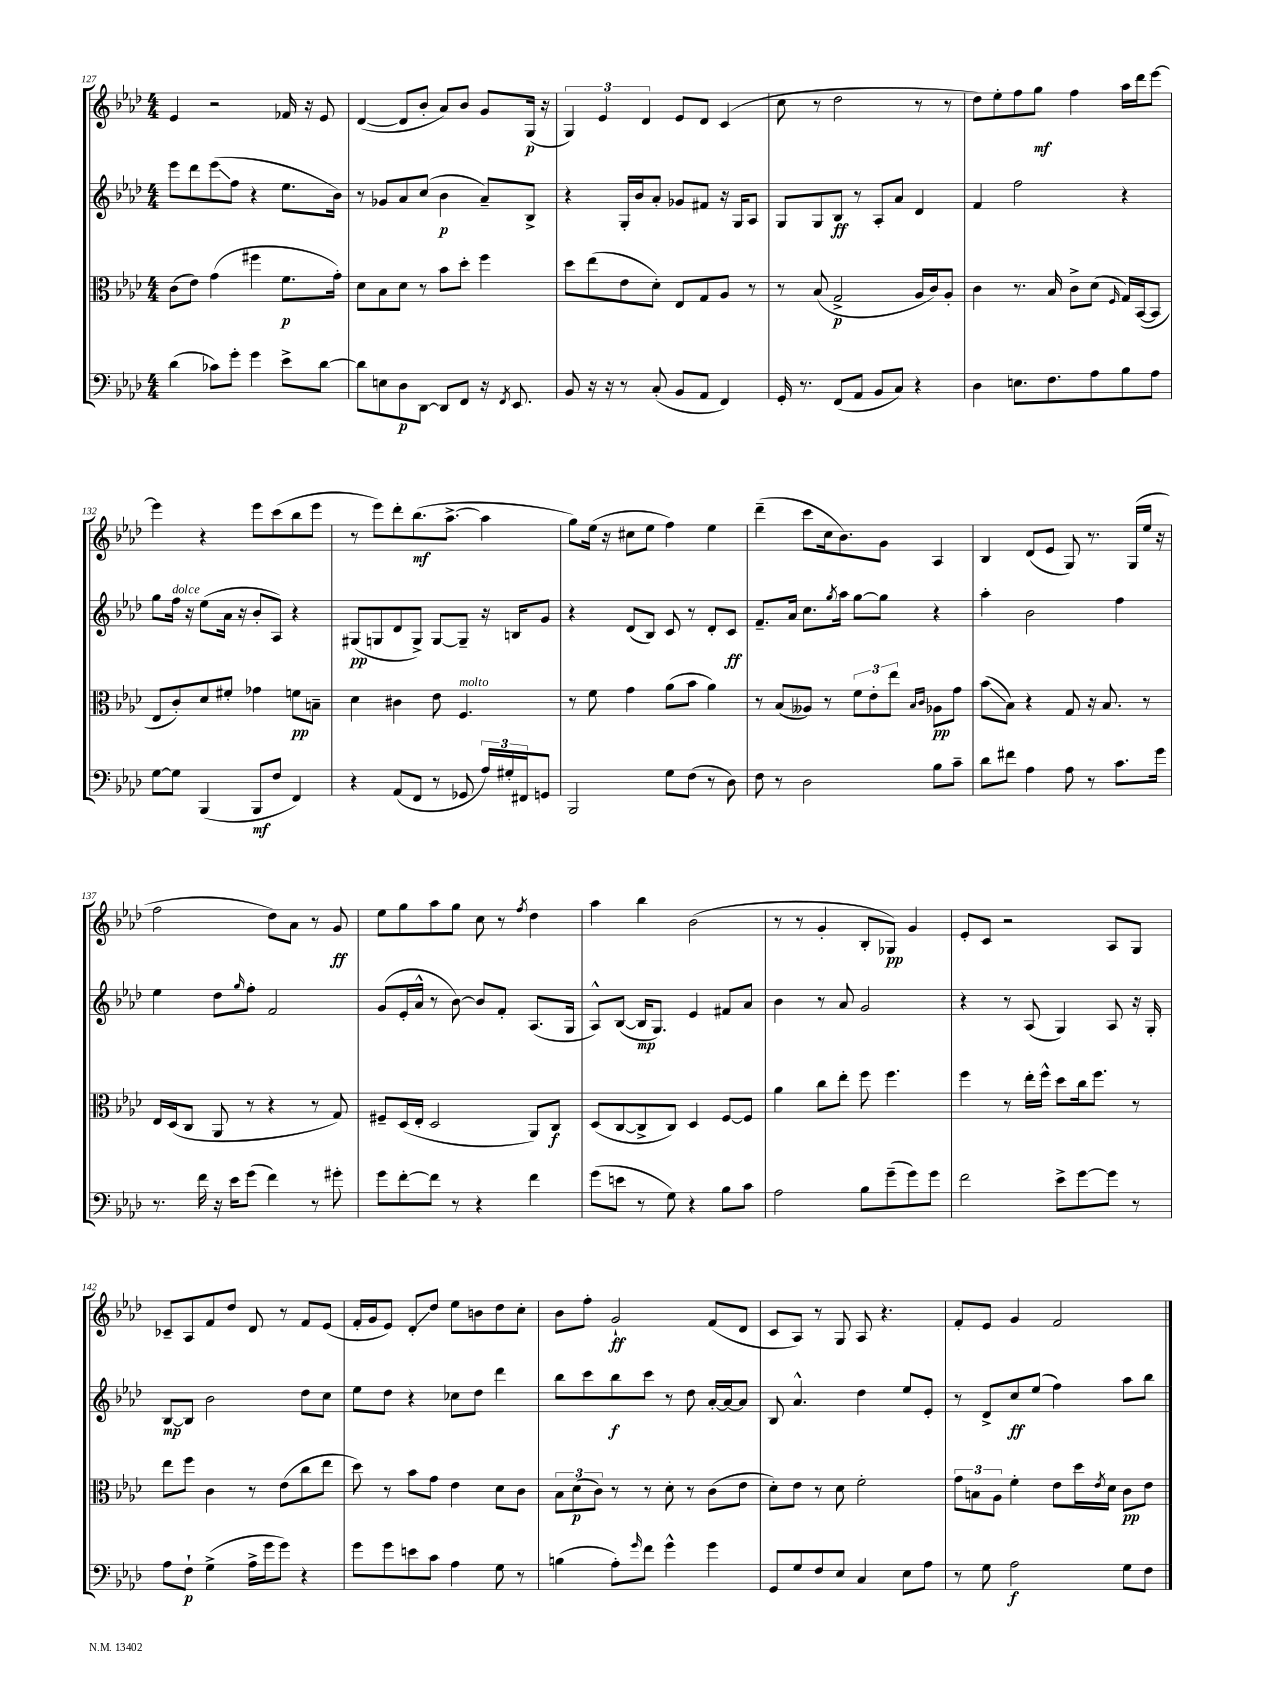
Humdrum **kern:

**kern	**kern	**kern	**kern
*staff4	*staff3	*staff2	*staff1
*clefF4	*clefC3	*clefG2	*clefG2
*k[b-e-a-d-]	*k[b-e-a-d-]	*k[b-e-a-d-]	*k[b-e-a-d-]
*M4/4	*M4/4	*M4/4	*M4/4
(4d-	(8c	8eee-	4e-
.	8e-)	8ddd-	.
8c-)	(4g	(8eee-	2r
8g'	.	8ff	.
4g	4ff#	4r	.
8e-^	8.f	8.ee-	16f-
.	.	.	16r
[8d-	.	.	8e-
.	16g')	16b-)	.
=	=	=	=
8d-]	8d-	8r	([4d-
8E	8B-	8g-	.
8D-	8d-	8a-	8d-]
[8DD-	8r	(8cc	8b-'
8DD-]	8b-	4b-	8a-)
8FF	8dd-'	.	8b-
16r	4ff	8a-~)	8g
8qFF	.	.	.
8.EE-	.	.	.
.	.	8B-^	(16G
.	.	.	16r
=	=	=	=
8BB-	8dd-	4r	6G)
16r	(8ee-	.	.
.	.	.	6e-
16r	.	.	.
8r	8e-	16G'	.
.	.	16b-	.
.	.	.	6d-
(8C'	8d-')	8a-'	.
8BB-	8E-	8g-	8e-
8AA-	8G	8f#	8d-
4FF)	8A-	16r	(4c
.	.	16G	.
.	8r	8A-	.
=	=	=	=
16GG'	8r	8G	8cc
8.r	.	.	.
.	(8B-	8G	8r
(8FF	2G^	8B-	2dd-
8AA-	.	8r	.
8BB-	.	8A-'	.
8C)	.	8a-	.
4r	16A-	4d-	8r
.	16c)	.	.
.	8A-'	.	8r
=	=	=	=
4D-	4c	4f	8dd-)
.	.	.	8ee-'
8.E	8.r	2ff	8ff
.	.	.	8gg
8.F	16B-	.	.
.	8c^	.	4ff
8A-	(8d-	.	.
.	16qqF	.	.
8B-	16G)	4r	16aa-
.	([16BB-	.	16ddd-
8A-	8BB-]	.	[8eee-
=	=	=	=
[8G	8E-	8gg	4eee-]
8G]	8c')	16ff	.
.	.	16r	.
(4BBB-	8d-	(8ee-	4r
.	8f#'	16a-	.
.	.	16r	.
8BBB-	4g-	8b-'	8eee-
8F	.	8A-)	(8ccc
4FF)	8f	4r	8bb-
.	8B~	.	8eee-
=	=	=	=
4r	4d-	(8G#	8r
.	.	8G	8eee-)
(8AA-	4c#	8d-	8ddd-'
8FF	.	8G^)	(8.bb-
8r	8e-	[8G	.
.	.	.	[8.aa-^
8GG-	4.F	8G~]	.
24A-)	.	16r	4aa-]
24G#'	.	.	.
.	.	16B	.
24FF#	.	.	.
8GG	.	8g	.
=	=	=	=
2BBB-	8r	4r	8gg)
.	8f	.	(16ee-
.	.	.	16r
.	4g	(8d-	8cc#
.	.	8B-)	8ee-
8G	(8a-	8c	4ff)
(8F	8b-	8r	.
8r	4a-)	8d-'	4ee-
8D-)	.	8c	.
=	=	=	=
8F	8r	8.f~	(4ddd-~
8r	(8B-	.	.
.	.	16a-	.
2D-	8A--)	8.cc	8ccc
.	8r	.	16cc
.	.	8qgg	.
.	.	16aa-	8.b-)
.	12f	[8gg	.
.	12e-'	.	.
.	.	8gg]	8g
.	12ee-	.	.
.	16qqB-	.	.
.	16qqc	.	.
8B-	8A-	4r	4A-
8c~	8g	.	.
=	=	=	=
8d-	(8b-	4aa-'	4B-
8f#	8B-)	.	.
4A-	4r	2b-	(8d-
.	.	.	8e-
8A-	8G	.	8G)
8r	16r	.	8.r
.	8.B-	.	.
8.c	.	4ff	.
.	.	.	(16G
.	8r	.	16ee-
16g	.	.	16r
=	=	=	=
8.r	16E-	4ee-	2ff
.	(16D-	.	.
.	8C	.	.
16f	.	.	.
16r	8AA-	8dd-	.
16e-	.	.	.
.	.	16qqgg	.
(8g	8r	8ff'	.
4f)	4r	2f	8dd-)
.	.	.	8a-
8r	8r	.	8r
8g#'	8G)	.	8g
=	=	=	=
8g	8F#~	(8g	8ee-
[8f'	(16D-	16e-'	8gg
.	16E-'	16a-^^	.
8f]	2D-	8r	8aa-
8r	.	[8b-)	8gg
4r	.	8b-]	8cc
.	.	8f'	8r
.	.	.	8qff
4f	8AA-)	(8.A-	4dd-
.	8C	.	.
.	.	16G	.
=	=	=	=
(8g	(8D-	8A-^^)	4aa-
8e	[8C	([8B-	.
8r	8C^]	16B-]	4bb-
.	.	8.G)	.
8G)	8C)	.	.
4r	4D-	4e-	(2b-
8B-	[8F	8f#	.
8c	8F]	8a-	.
=	=	=	=
2A-	4a-	4b-	8r
.	.	.	8r
.	8cc	8r	4g'
.	8ee-'	8a-	.
8B-	8ff	2g	8B-'
(8g~	4.ff	.	8G-)
8g)	.	.	4g
8g	.	.	.
=	=	=	=
2f	4ff	4r	8e-'
.	.	.	8c
.	8r	8r	2r
.	16ee-'	(8A-	.
.	16ff^^	.	.
8e-^	8dd-	4G)	.
[8g	16cc	.	.
.	8.ff	.	.
8g]	.	8A-	8A-
8r	8r	16r	8G
.	.	16G'	.
=	=	=	=
8A-	8ee-	[8B-	8c-~
8F`	8ff	8B-]	8A-
(4G^	4c	2b-	8f
.	.	.	8dd-
16A-^	8r	.	8d-
16g	.	.	.
8g)	(8e-	.	8r
4r	8cc	8dd-	8f
.	8ee-	8cc	(8e-
=	=	=	=
8g	8dd-)	8ee-	16f'
.	.	.	16g
8g	8r	8dd-	8e-)
8e	8b-	4r	8d-'
8c	8g	.	8dd-
4A-	4e-	8cc-	8ee-
.	.	8dd-	8b
8G	8d-	4ddd-	8dd-
8r	8c	.	8cc'
=	=	=	=
(4B	12B-	8bb-	8b-
.	(12d-	.	.
.	.	8ccc	8ff'
.	12c)	.	.
8A-')	8r	8bb-	2g`
16qqg	.	.	.
8f	8r	8ccc	.
4g^^	8d-'	8r	.
.	8r	8dd-	.
4g	(8c	[16a-'	(8f
.	.	16a-_	.
.	8e-	8a-]	8d-
=	=	=	=
8GG	8d-')	8B-	8c
8G	8e-	4.a-^^	8A-)
8F	8r	.	8r
8E-	8d-	.	8G
4C	2f'	4dd-	8A-
.	.	.	4.r
8E-	.	8ee-	.
8A-	.	8e-'	.
=	=	=	=
8r	12g	8r	8f'
.	12B	.	.
8G	.	8d-^	8e-
.	12A-	.	.
2A-	4f'	8cc	4g
.	.	(8ee-	.
.	8e-	4ff)	2f
.	16dd-	.	.
.	8qe-	.	.
.	16d-	.	.
8G	8c	8aa-	.
8F	8e-	8bb-	.
==	==	==	==
*-	*-	*-	*-
